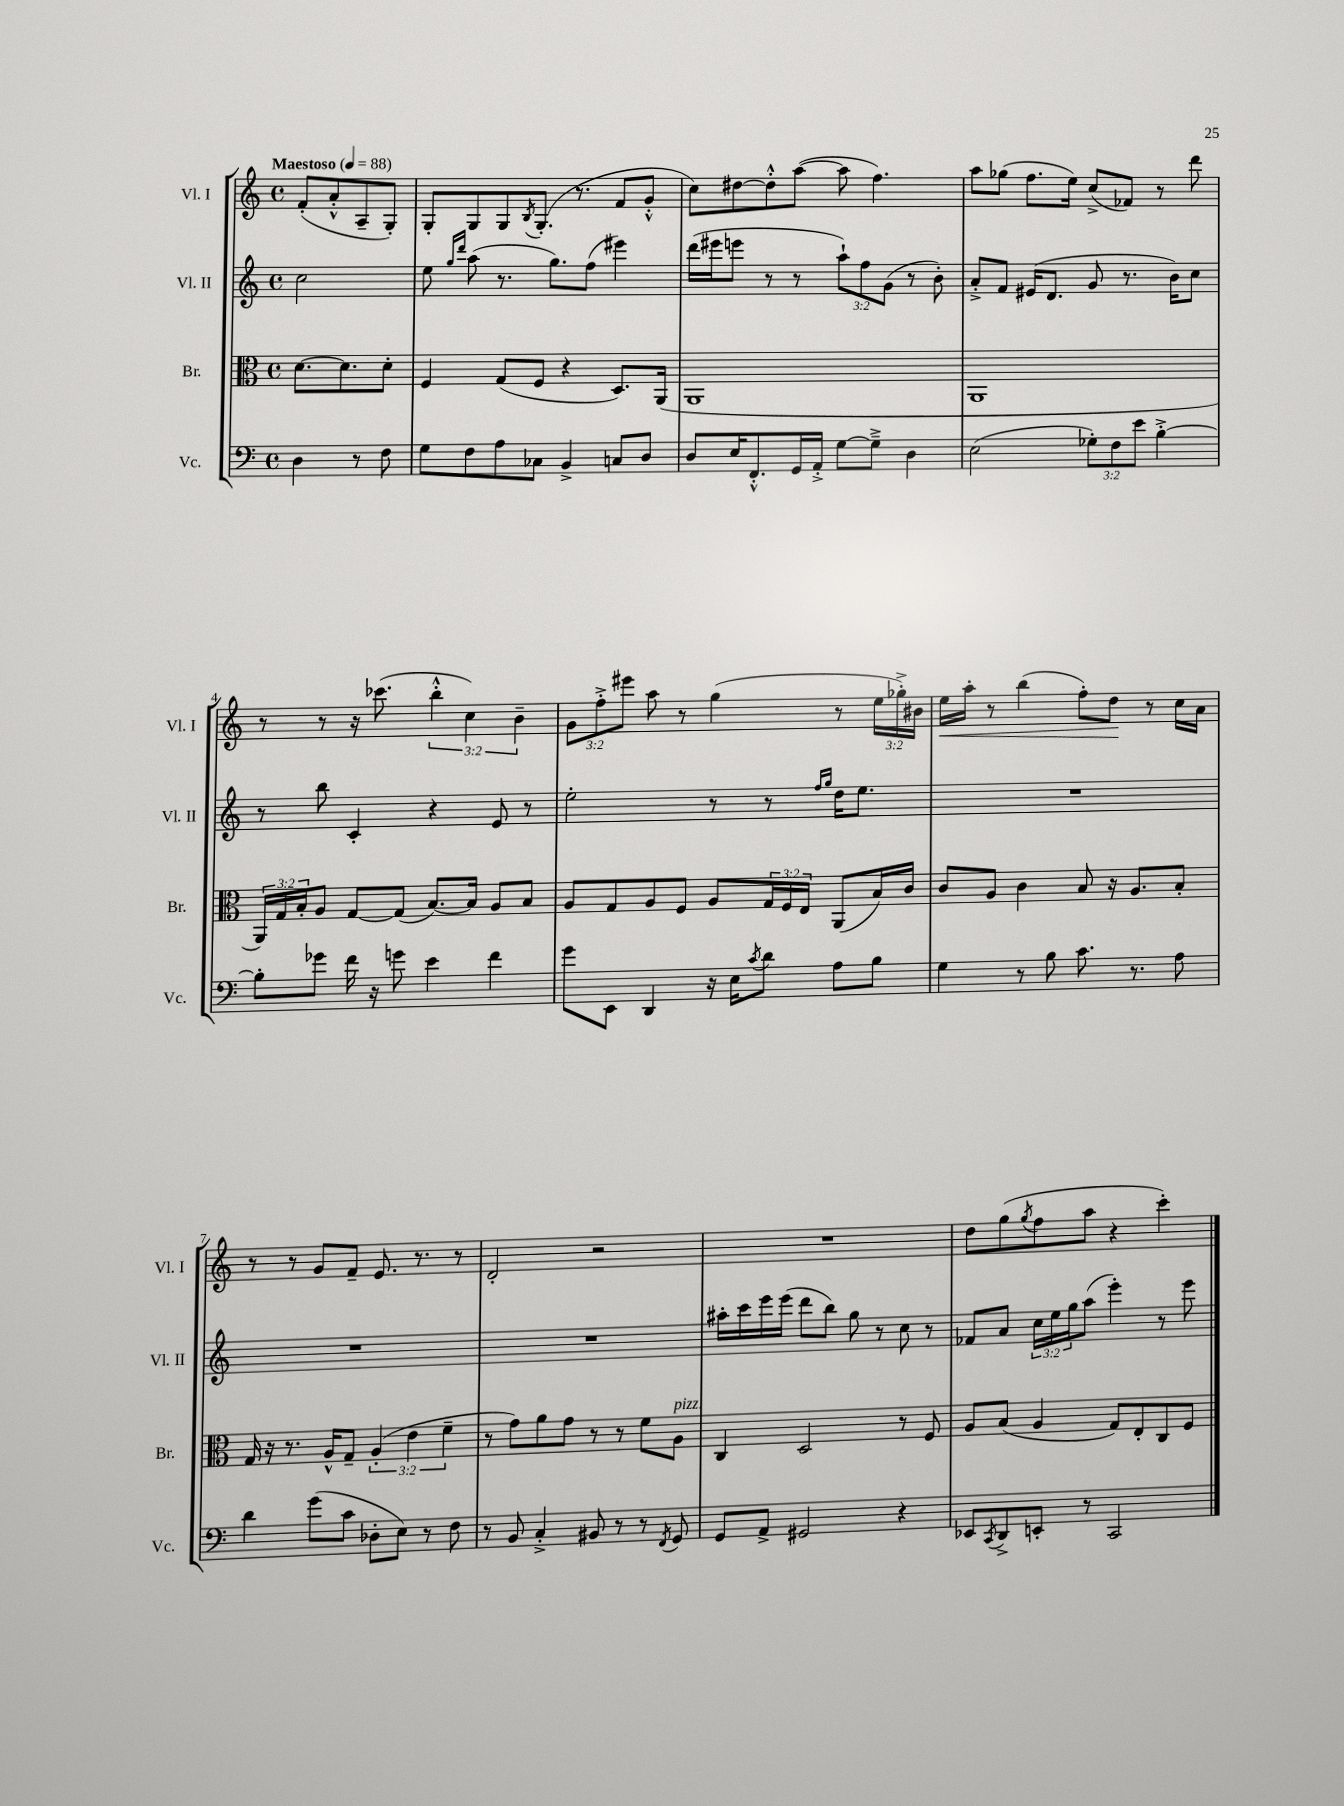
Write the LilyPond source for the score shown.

<<
\new StaffGroup <<
\new Staff = "s0" \with { instrumentName = "Vl. I" shortInstrumentName = "Vl. I" } {
    \clef treble \key c \major \defaultTimeSignature \time 4/4 \override Staff.TupletNumber.text = #tuplet-number::calc-fraction-text \partial 2 \tempo "Maestoso" 4 = 88
    f'8-.( a'8-.-^ a8-- g8-.) |
    g8-. g8 g8 \acciaccatura { b8 } g8.-.( r8. f'8 g'8-.-^ |
    c''8) dis''8~ dis''8-.-^ a''8~( a''8 f''4.) |
    a''8 ges''8( f''8. e''16) c''8->( fes'8) r8 d'''8 |
    r8 r8 r16 ces'''8.( \tuplet 3/2 { b''4-.-^ c''4) b'4-- } |
    \tuplet 3/2 { g'8 f''8-.-> eis'''8 } a''8 r8 g''4( r8 \tuplet 3/2 { e''16 ges''16-.->) bis'16 } |
    e''16\< a''16-. r8 b''4( f''8-.) d''8\! r8 c''16 a'16 |
    r8 r8 g'8 f'8-- e'8. r8. r8 |
    d'2-. r2 |
    R1 |
    d''8 g''8( \acciaccatura { g''8 } f''8 a''8 r4 c'''4-.) \bar "|." |
}
\new Staff = "s1" \with { instrumentName = "Vl. II" shortInstrumentName = "Vl. II" } {
    \clef treble \key c \major \defaultTimeSignature \time 4/4 \override Staff.TupletNumber.text = #tuplet-number::calc-fraction-text \partial 2
    c''2 |
    e''8 \grace { g''16 d'''16 } a''8( r8. g''8.) f''8( eis'''4) |
    d'''16( eis'''16 e'''8 r8 r8 \tuplet 3/2 { a''8-!) f''8 g'8( } r8 b'8-.) |
    a'8-.-> f'8 eis'16( d'8. g'8 r8. b'16) c''8 |
    r8 b''8 c'4-. r4 e'8 r8 |
    e''2-. r8 r8 \grace { f''16 g''16 } d''16 e''8. |
    R1 |
    R1 |
    R1 |
    ais''16-. c'''16 e'''16 e'''16( d'''8 b''8) g''8 r8 c''8 r8 |
    fes'8 a'8 \tuplet 3/2 { c''16 e''16 g''16 } a''8( e'''4-.) r8 e'''8 \bar "|." |
}
\new Staff = "s2" \with { instrumentName = "Br." shortInstrumentName = "Br." } {
    \clef alto \key c \major \defaultTimeSignature \time 4/4 \override Staff.TupletNumber.text = #tuplet-number::calc-fraction-text \partial 2
    d'8.~ d'8. d'8-. |
    f4 g8( f8 r4 d8.) a,16( |
    a,1 |
    a,1 |
    \tuplet 3/2 { a,16) g16 b16-. } a8 g8~ g8( b8.~) b16 a8 b8 |
    a8 g8 a8 f8 a8 \tuplet 3/2 { g16 f16 e16 } a,8( b16) c'16 |
    c'8 a8 c'4 b8 r16 a8. b8-. |
    g16 r16 r8. a16-^ g8-- \tuplet 3/2 { a4-.( e'4 f'4-- } |
    r8 g'8) a'8 g'8 r8 r8 f'8 a8^\markup { \italic "pizz." } |
    c4 d2 r8 f8 |
    a8 b8( a4 g8) e8-. c8 f8 \bar "|." |
}
\new Staff = "s3" \with { instrumentName = "Vc." shortInstrumentName = "Vc." } {
    \clef bass \key c \major \defaultTimeSignature \time 4/4 \override Staff.TupletNumber.text = #tuplet-number::calc-fraction-text \partial 2
    d4 r8 f8 |
    g8 f8 a8 ces8 b,4-> c8 d8 |
    d8 e16 f,8.-.-^ g,16 a,16-.-> g8~ g8---> d4 |
    e2( \tuplet 3/2 { ges8-.) f8 e'8 } b4~-.-> |
    b8-. ges'8 f'16 r16 g'8 e'4 f'4 |
    g'8 e,8 d,4 r16 e16 \acciaccatura { c'8 } d'8 a8 b8 |
    g4 r8 b8 c'8. r8. a8 |
    d'4 g'8( c'8 des8-. e8) r8 f8 |
    r8 b,8 c4-.-> bis,8 r8 r8 \acciaccatura { f,8 } g,8 |
    g,8 a,8-> gis,2 r4 |
    ees,8 \acciaccatura { c,8 } d,8-> e,8-. r8 c,2 \bar "|." |
}
>>
>>
